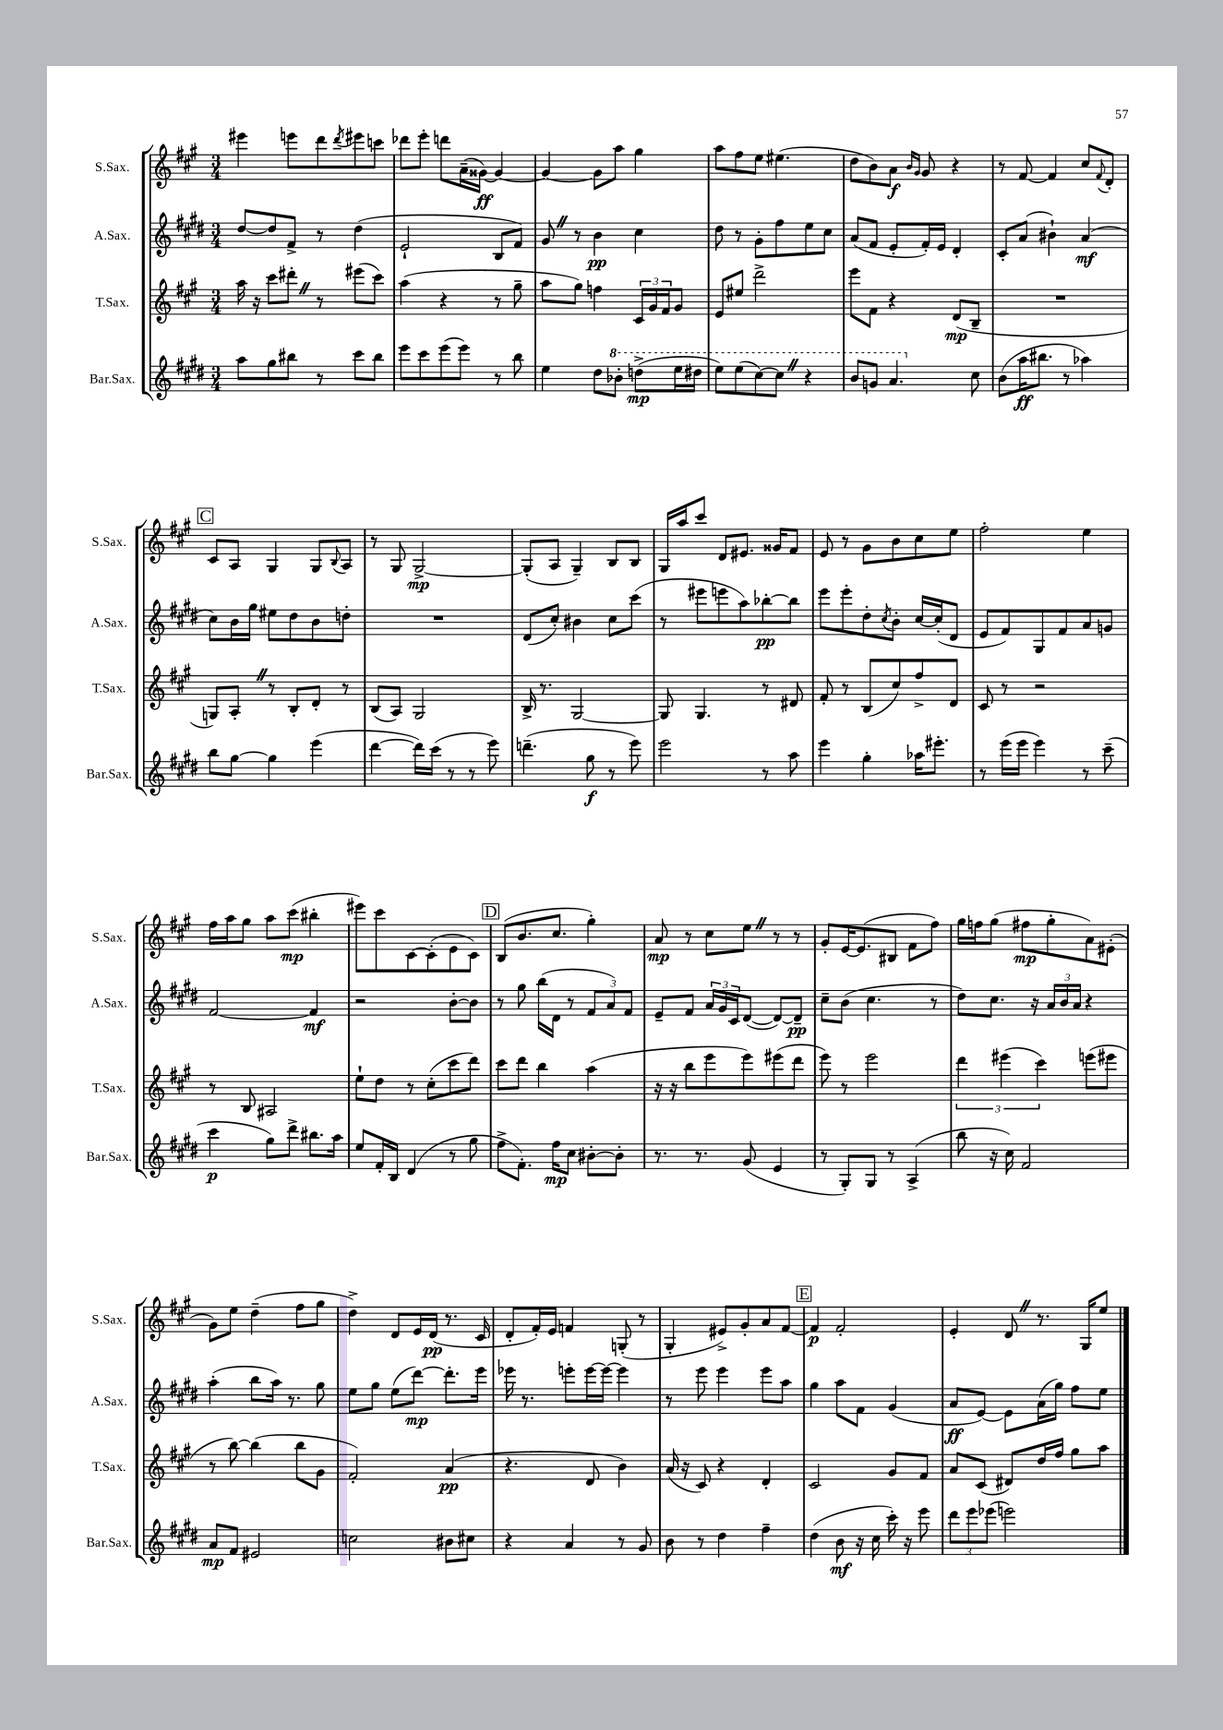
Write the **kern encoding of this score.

**kern	**kern	**kern	**kern
*staff4	*staff3	*staff2	*staff1
*clefG2	*clefG2	*clefG2	*clefG2
*k[f#c#g#d#]	*k[f#c#g#]	*k[f#c#g#d#]	*k[f#c#g#]
*M3/4	*M3/4	*M3/4	*M3/4
8aa	16aa	[8dd#	4eee#
.	16r	.	.
8gg#	8ccc#	8dd#]	.
8bb#	8ddd#'	8f#^	8eee
8r	8r	8r	8ddd
.	.	.	8qddd
8ccc#	(8eee#	(4dd#	8eee#
8bb#	8ccc#)	.	8ccc
=	=	=	=
8eee	(4aa	2e`	8ddd-
8ccc#	.	.	8eee'
(8eee	4r	.	8ddd
8eee)	.	.	(16a~
.	.	.	[16g##)
8r	8r	8B	4g##_
8bb	8gg#~	8f#)	.
=	=	=	=
4ee	8aa	8g#	4g##_
.	8gg#)	8r	.
8dd#	4ff	4b	8g##]
8bb-'	.	.	8aa
(8ddd^	24c#	4cc#	4gg#
.	24g#	.	.
.	24f#	.	.
16eee	8g#	.	.
16ddd#	.	.	.
=	=	=	=
8eee)	8e	8dd#	8aa
(8eee	8ee#	8r	8ff#
[8ccc#)	2ddd^	8g#'	8ee
8ccc#]	.	8ff#	(4.ee#
4r	.	8ee	.
.	.	8cc#	.
=	=	=	=
8bb	8eee	(8a	8dd
8gg	8f#	8f#	8b)
4.aa	4r	8e'	8a
.	.	.	16qqb
.	.	.	16qqg#
.	.	16f#')	8g#
.	.	16e	.
.	(8d	4d#'	4r
8cc#	8B~	.	.
=	=	=	=
(8b	2.r	8c#'	8r
16aa	.	(8a	[8f#
8.bb#	.	.	.
.	.	4b#`)	4f#]
8r	.	.	.
4aa-)	.	(4a	8cc#
.	.	.	8qqf#
.	.	.	8d'
=	=	=	=
8bb	8G)	8cc#)	8c#
[8gg#	8A'	16b	8A
.	.	16gg#	.
4gg#]	8r	8ee#	4G#
.	8B'	8dd#	.
(4eee	8d'	8b	8G#
.	.	.	8qqB
.	8r	8dd'	8A
=	=	=	=
[4ddd#	(8B	2.r	8r
.	8A)	.	8G#
16ddd#])	2G#	.	[2G#^
(16ccc#	.	.	.
8r	.	.	.
8r	.	.	.
8eee)	.	.	.
=	=	=	=
(4.ddd~	16B^	(8d#	(8G#']
.	8.r	.	.
.	.	8cc#')	8A
.	[2G#	4b#	4G#~)
8gg#	.	.	.
8r	.	8cc#	8B
8eee)	.	(8ccc#	8B
=	=	=	=
2eee	8G#]	8r	16G#
.	.	.	16aa
.	4.G#	8eee#	8ccc#
.	.	8eee	8d
.	.	8aa)	8.e#
8r	8r	[8bb-'	.
.	.	.	16g##
8aa	8d#	8bb-]	8f#
=	=	=	=
4eee	8f#'	8eee	8e
.	8r	8eee'	8r
4gg#'	(8B	8dd#'	8g#
.	.	8qcc#	.
.	8cc#)	8b'	8b
16aa-	8ff#^	[16cc#	8cc#
8.eee#'	.	(16cc#']	.
.	8d	8d#	8ee
=	=	=	=
8r	8c#	8e	2ff#'
(16eee	8r	8f#)	.
16eee	.	.	.
4eee)	2r	8G#	.
.	.	8f#	.
8r	.	8a	4ee
(8ccc#~	.	8g	.
=	=	=	=
4ccc#	8r	[2f#	16ff#
.	.	.	16aa
.	8B	.	8gg#
8gg#)	2A#	.	8aa
8ddd#^	.	.	(8ccc#
8.bb#	.	4f#]	4bb#'
16aa	.	.	.
=	=	=	=
8ee	8ee`	2r	8eee#)
16f#'	8dd	.	8ccc#
16B	.	.	.
(4d#	8r	.	[8c#
.	(8cc#'	.	(8c#']
8r	8ccc#	[8b'	8e
8gg#	8ddd)	8b]	8c#)
=	=	=	=
8ff#^	8ccc#	8r	(8B
8.f#')	8ddd	8gg#	8.b
.	4bb	(16bb	.
16ff#	.	16d#	8.cc#
8cc#	.	8r	.
[8b#'	(4aa	12f#	4gg#')
.	.	12a)	.
8b#']	.	.	.
.	.	12f#	.
=	=	=	=
8.r	16r	8e~	8a
.	16r	.	.
.	8bb	8f#	8r
8.r	.	.	.
.	8eee	24a	8cc#
.	.	24g#	.
.	.	24c#	.
(8g#	8eee)	([8d#	8ee
4e	(8eee#	8d#_)	8r
.	8ddd	8d#~]	8r
=	=	=	=
8r	8eee)	8cc#~	8g#'
8G#')	8r	(8b	[16e
.	.	.	(8.e]
8G#	2eee	4.cc#	.
8r	.	.	8B#
(4A^	.	.	8f#
.	.	8r	8ff#)
=	=	=	=
8bb	6ddd	8dd#)	16gg#
.	.	.	16ff
16r	.	8.cc#	(8gg#
.	(6eee#	.	.
16cc#)	.	.	.
2f#	.	.	8ff#
.	.	16r	.
.	6ccc#)	.	.
.	.	24a	8gg#'
.	.	24b	.
.	.	24a	.
.	(8eee	4r	8a)
.	8eee#	.	(8e#'
=	=	=	=
8a	8r	(4aa'	8g#)
8f#	[8bb)	.	8ee
2e#	(4bb]	8bb	(4dd~
.	.	16aa)	.
.	.	8.r	.
.	8bb	.	8ff#
.	8g#	8gg#	8gg#
=	=	=	=
2cc	2f#')	8ee	4dd^)
.	.	8gg#	.
.	.	(8ee	8d
.	.	[8ddd#)	16e
.	.	.	(16d
8b#	(4a	8.ddd#']	8.r
8cc#	.	.	.
.	.	16eee	16c#
=	=	=	=
4r	4.r	16eee-	8d'
.	.	8.r	.
.	.	.	16f#')
.	.	.	16e
4a	.	8eee'	4f
.	8d	[16eee	.
.	.	16eee_	.
8r	4b)	4eee]	(8G'
8g#	.	.	8r
=	=	=	=
8b	(16a	8r	4G#'
.	16r	.	.
8r	8c#)	8eee	.
4dd#	4r	4eee	8e#^)
.	.	.	8g#'
4ff#~	4d'	8eee	8a
.	.	8aa	[8f#
=	=	=	=
(4dd#	2c#	4gg#	4f#]
8b	.	8aa	2f#'
16r	.	8f#	.
16cc#	.	.	.
16ccc#')	8g#	(4g#	.
16r	.	.	.
8eee	8f#	.	.
=	=	=	=
12ddd#	8a	8a	4e'
12eee	.	.	.
.	(8c#	[8e)	.
(12eee-	.	.	.
2eee)	8d#)	8e]	8d
.	16dd	(16a	8.r
.	16ff#	16gg#)	.
.	8gg#	8ff#	.
.	.	.	16G#
.	8aa	8ee	8ee
==	==	==	==
*-	*-	*-	*-
